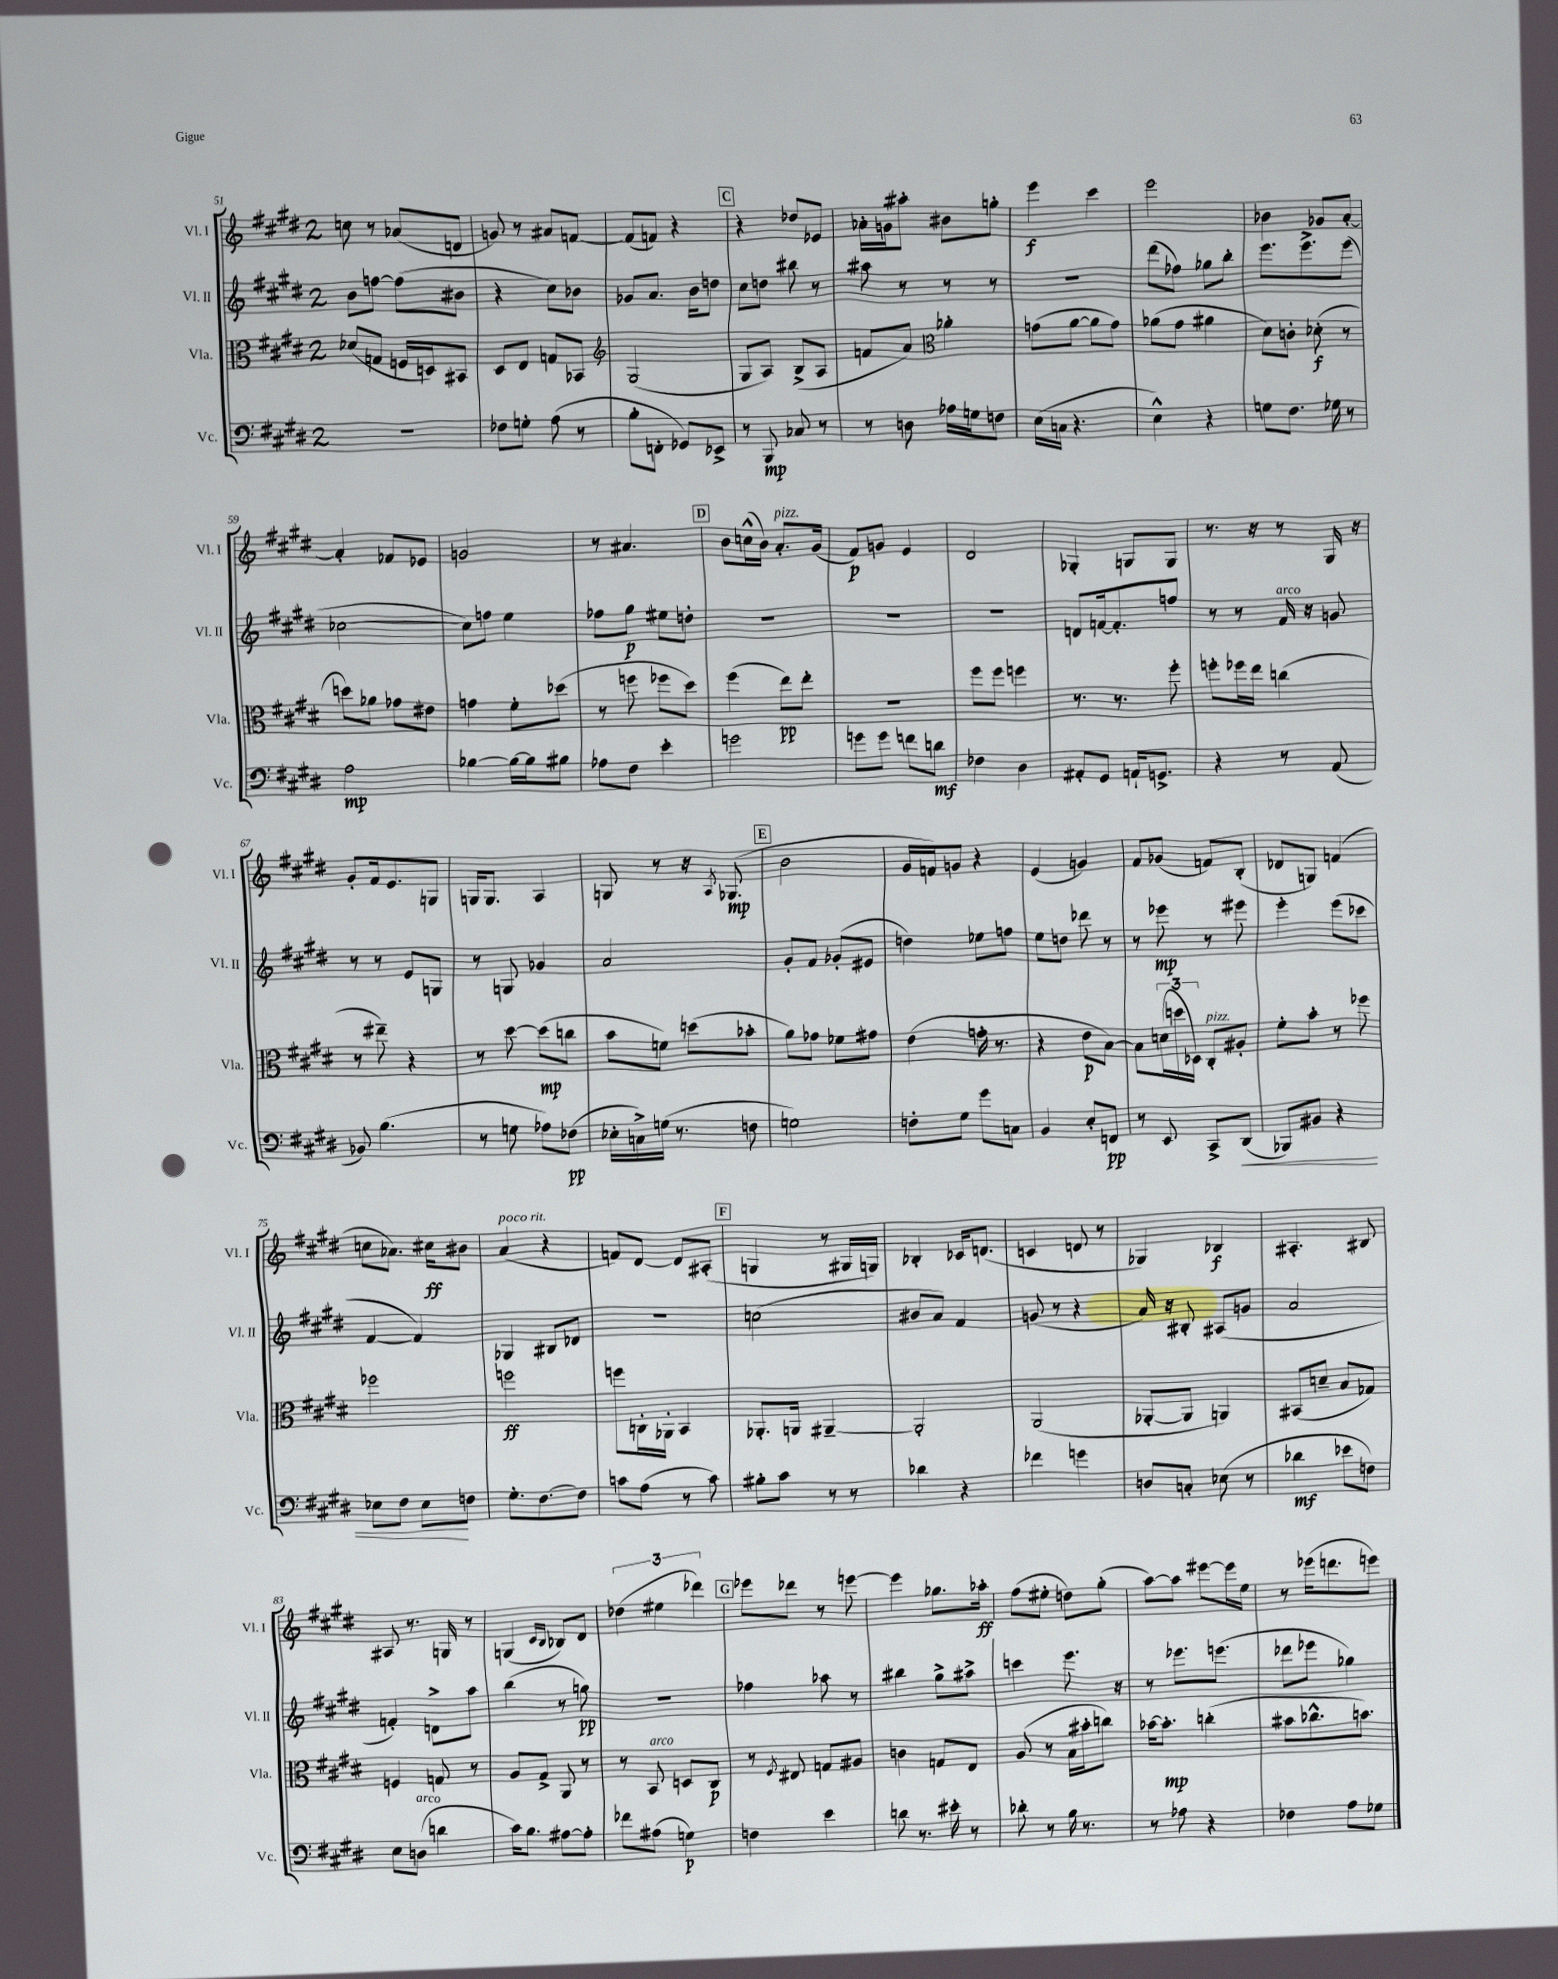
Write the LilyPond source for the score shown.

<<
\new StaffGroup <<
\new Staff = "s0" \with { instrumentName = "Vl. I" shortInstrumentName = "Vl. I" } {
    \clef treble \key e \major \once \override Staff.TimeSignature.style = #'single-digit \time 2/4
    c''8 r8 aes'8( d'8 |
    g'8) r8 ais'8 f'8~ |
    f'8( f'8) r4 |
    \mark \markup { \box "C" } r4 des''8 ees'8 |
    aes'16-. g'16 ais''8-. bis'8 g''8-. |
    e'''4\f cis'''4 |
    e'''2 |
    bes'4 ges'8 a'8~-. |
    a'4-. fes'8 ees'8 |
    g'2 |
    r8 ais'4. |
    \mark \markup { \box "D" } b'8 c''16-^( b'16) a'8.-.^\markup { \italic "pizz." } gis'16( |
    fis'8\p) g'8 e'4 |
    dis'2 |
    ges4-. g8 g8 |
    r8. r16 r8 gis16 r16 |
    gis'8-. fis'16 e'8. g8 |
    g16 g8. a4 |
    g8 r8 r16 \acciaccatura { a8 } ges8.\mp( |
    \mark \markup { \box "E" } b'2 |
    gis'16 f'16) g'8 r4 |
    e'4( g'4) |
    fis'8 ges'8( f'8) b8-.( |
    des'8 g8) f'4( |
    c''8 aes'8.) cis''16\ff bis'8 |
    a'4^\markup { \italic "poco rit." }( r4 |
    f'8) dis'8~ dis'8 ais8-.( |
    \mark \markup { \box "F" } g4 r8 gis16 g16) |
    bes4-. ces'16 d'8.( |
    c'4 d'8 r8 |
    ges4) bes4\f |
    ais4.-. bis8 |
    ais8 r8. g16 r8 |
    g4( \grace { cis'16 b16 } bes8) dis'8 |
    \tuplet 3/2 { des''4( eis''4 des'''4) } |
    \mark \markup { \box "G" } ees'''8 des'''8 r8 e'''8~ |
    e'''4 ges''8. aes''16-.\ff |
    fis''8( eis''8-. d''8) gis''8-.( |
    a''8~) a''8 eis'''8~ eis'''16 e''16 |
    r8 ees'''16( d'''8. e'''8) \bar "|." |
}
\new Staff = "s1" \with { instrumentName = "Vl. II" shortInstrumentName = "Vl. II" } {
    \clef treble \key e \major \once \override Staff.TimeSignature.style = #'single-digit \time 2/4
    b'8 f''8~ f''8( bis'8 |
    r4 cis''8) bes'8 |
    ges'8 a'8. b'16 d''8 |
    \mark \markup { \box "C" } cis''8 d''8 bis''8 r8 |
    ais''8 r8 r8 r8 |
    R2 |
    dis'''8( fes''8) ges''8 b''8-. |
    e'''8. e'''8.-> e'''8( |
    ces''2~ |
    ces''8) f''8 e''4 |
    fes''8 gis''8\p eis''8 d''8-. |
    \mark \markup { \box "D" } R2 |
    R2 |
    R2 |
    d'8 f'16~ f'8.-. f''8 |
    r8 r8 fis'16^\markup { \italic "arco" } r16 g'8 |
    r8 r8 e'8 g8 |
    r8 g8 ges'4 |
    a'2 |
    \mark \markup { \box "E" } gis'8-. fis'8 ges'8-.( eis'8 |
    d''4) ees''8 f''8 |
    e''8 d''8 des'''8 r8 |
    r8 ees'''8\mp r8 eis'''8 |
    e'''4-. e'''8( ces'''8 |
    fis'4~ fis'4) |
    ges4 bis8 des'8 |
    r2 |
    \mark \markup { \box "F" } c''2( |
    bis'8 a'8) fis'4 |
    g'8( r8 r4 |
    a'16) r16 bis8-. ais8( g'8 |
    a'2 |
    f'4-.) d'8-> a''8 |
    b''4( r8 g''8\pp) |
    r2 |
    \mark \markup { \box "G" } fes''4 aes''8 r8 |
    bis''4 gis''8-> ais''8-> |
    c'''4 e'''8. r16 |
    r8 ees'''8. e'''8.( |
    des'''8 ees'''8 ges''4) \bar "|." |
}
\new Staff = "s2" \with { instrumentName = "Vla." shortInstrumentName = "Vla." } {
    \clef alto \key e \major \once \override Staff.TimeSignature.style = #'single-digit \time 2/4
    des'8( g8 f16 d16) bis,8 |
    dis8 e8 g8 bes,8 |
    \clef treble gis2( |
    \mark \markup { \box "C" } gis8 a8) b8->( a8 |
    f'8 a'8) \clef alto aes'4-. |
    g'8( a'8~ a'8 g'8) |
    aes'8( gis'8 ais'4 |
    dis'8) c'8-. des'8-.\f( r8 |
    d''8) aes'8 ges'8 eis'8 |
    g'4 fis'8-. des''8( |
    r8 f''8 fes''8 dis''8) |
    \mark \markup { \box "D" } fis''4( e''8\pp) e''8-. |
    R2 |
    fis''8 fis''8 f''4 |
    r8. r8. fis''8-. |
    f''8-. fes''16 e''16 c''4( |
    r8 eis''8--) r4 |
    r8 dis''8~ dis''8\mp( c''8 |
    b'8 f'8) d''8( bes'8-. |
    \mark \markup { \box "E" } a'8) ges'8 fes'8 gis'8 |
    e'4( g'16-. r8. |
    r4 e'8\p b8~) |
    b8 \tuplet 3/2 { d'16( d''16 des16) } cis8-.^\markup { \italic "pizz." } ais8-. |
    fis'8-. b'8-. r8 fes''8 |
    fes''2 |
    f''2\ff |
    f''8 c16-. aes,16-. b,4 |
    \mark \markup { \box "F" } aes,8.-. a,16 ais,4~-- |
    ais,2-. |
    a,2( |
    aes,8~-. aes,8 a,4) |
    bis,8( d'8-- b8 ges8) |
    f4 g8 r8 |
    a8 gis8-> a,8 r8 |
    r8 b,8^\markup { \italic "arco" } d8 cis8\p |
    \mark \markup { \box "G" } r8 \acciaccatura { fis8 } eis8 g8 ais8 |
    c'4 g8 e8 |
    a8( r8 b16 bis'16-. c''8) |
    bes'16~ bes'8.-.\mp c''4-.( |
    bis'8 ces''8.-^ b'8.) \bar "|." |
}
\new Staff = "s3" \with { instrumentName = "Vc." shortInstrumentName = "Vc." } {
    \clef bass \key e \major \once \override Staff.TimeSignature.style = #'single-digit \time 2/4
    R2 |
    fes8 g8-. a8( r8 |
    b8-. f,8-. ges,8) ees,8-> |
    \mark \markup { \box "C" } r8 b,,8\mp ces8 r8 |
    r8 d8 aes16 g16 f8 |
    e16( c16 r4. |
    e4-^) r4 |
    g8 fis8. ges16 r8 |
    a2\mp |
    bes4~ bes16~ bes16 bis8 |
    aes8 fis8 e'4-. |
    \mark \markup { \box "D" } g'2 |
    g'8 g'8 f'8 d'8\mf |
    fes4 dis4 |
    ais,8-. gis,8 a,16-! g,8.-> |
    r4 r8 a,8( |
    bes,8) b4.( |
    r8 g8 aes8) fes8\pp( |
    ees16-. c16->) g16( r8. f8 |
    \mark \markup { \box "E" } g2) |
    f8-. gis8 gis'8 c8 |
    b,4 e8-. f,8\pp |
    r8 e,8 cis,8-> dis,8\<( |
    bes,,8) bis,8 r4 |
    ees8 fis8 ees8\! f8 |
    gis8.-. fis8.~ fis8 |
    c'8 a8( r8 c'8) |
    \mark \markup { \box "F" } bis8-. cis'8 r8 r8 |
    des'4 r4 |
    fes'4 g'4 |
    d8 c8-. ees8( r8 |
    des'4\mf ees'8 f8) |
    e8 d8^\markup { \italic "arco" }( d'4 |
    cis'16) b8. ais8~ ais8-. |
    fes'8 ais8( g4\p) |
    \mark \markup { \box "G" } f4 e'4 |
    d'8 r8. eis'16-. r8 |
    des'8-. r8 b16 r8. |
    r8 aes8 r4 |
    fes4 a8 ges8 \bar "|." |
}
>>
>>
\layout { \context { \Score currentBarNumber = #51 } }
